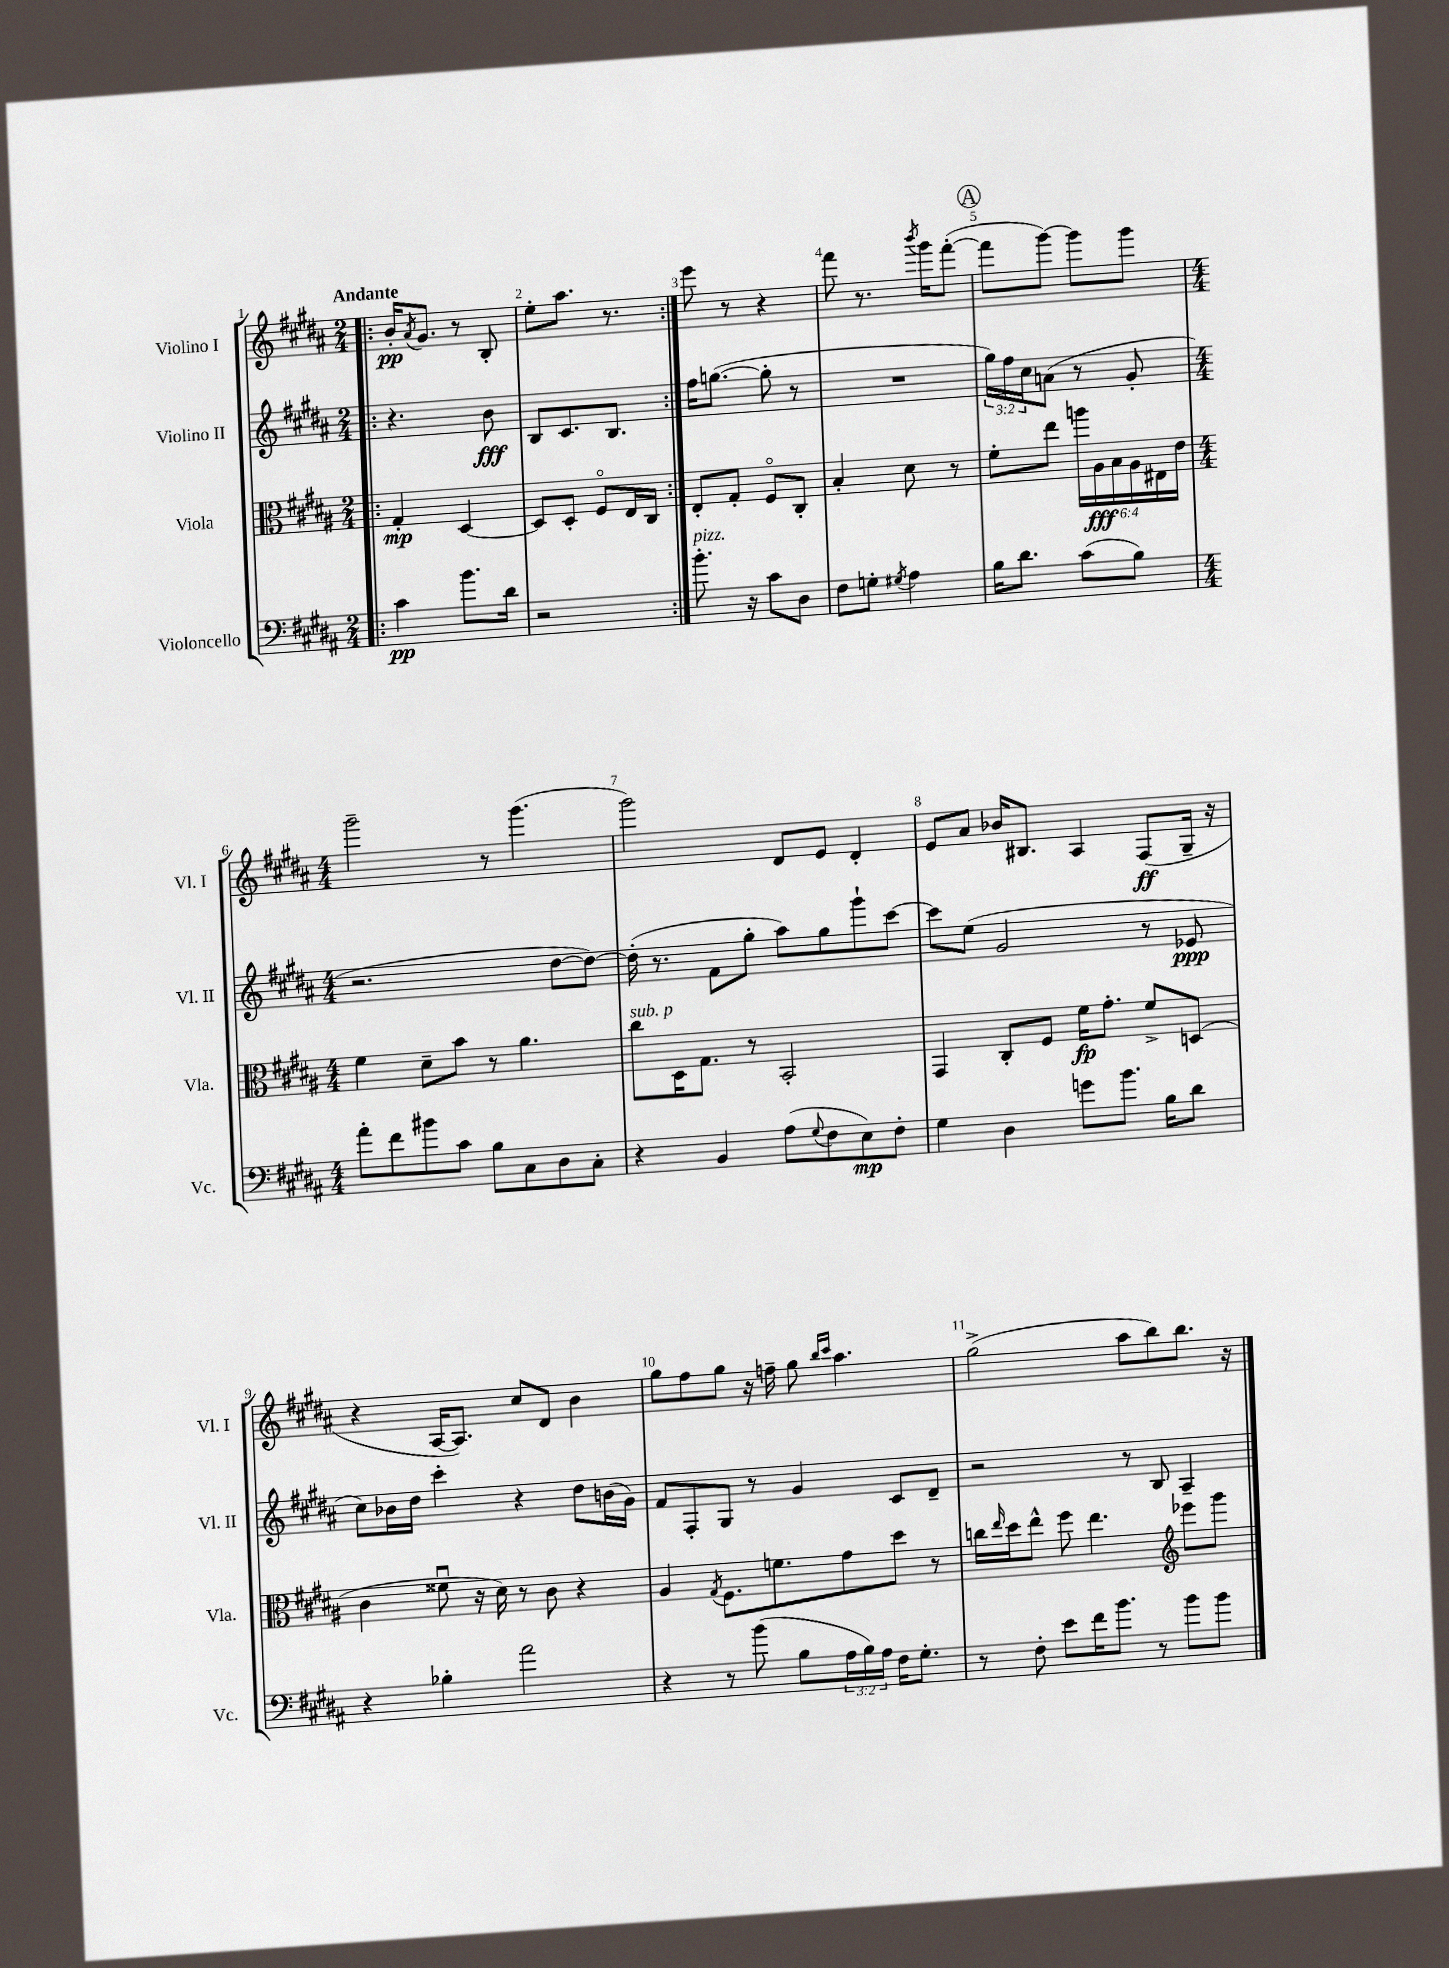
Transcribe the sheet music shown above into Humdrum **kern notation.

**kern	**kern	**kern	**kern
*staff4	*staff3	*staff2	*staff1
*clefF4	*clefC3	*clefG2	*clefG2
*k[f#c#g#d#a#]	*k[f#c#g#d#a#]	*k[f#c#g#d#a#]	*k[f#c#g#d#a#]
*M2/4	*M2/4	*M2/4	*M2/4
=!|:	=!|:	=!|:	=!|:
4c#	4G#'	4.r	16b'
.	.	.	8qa#
.	.	.	8.g#
8.b	[4D#	.	8r
.	.	8b	8B'
16d#	.	.	.
=	=	=	=
2r	8D#]	8B	8ee'
.	8D#'	8.c#	8.aa#
.	8F#o	.	.
.	.	8.B	8.r
.	16E	.	.
.	16C#	.	.
=:|!	=:|!	=:|!	=:|!
8.b'	8E'	16ff#	8eee
.	.	([8.gg	.
.	8G#'	.	8r
16r	.	.	.
8c#	8F#o	8gg']	4r
8D#	8C#'	8r	.
=	=	=	=
8F#	4B'	2r	8fff#
8G'	.	.	8.r
8qG#	.	.	.
4A#	8d#	.	.
.	.	.	8qbbb
.	.	.	16ggg#
.	8r	.	([8fff#'
=	=	=	=
16B	8f#'	24gg#)	8fff#]
.	.	24ff#	.
8.d#	.	.	.
.	.	24cc#	.
.	8ee	(8a	[8ggg#)
(8c#	24aa	8r	8ggg#]
.	24A#	.	.
.	24B	.	.
8B)	24A#	8g#'	8ggg#
.	24E#	.	.
.	24e	.	.
=	=	=	=
*M4/4	*M4/4	*M4/4	*M4/4
8a#'	4f#	2.r	2ggg#~
8f#	.	.	.
8b#	8d#~	.	.
8c#	8b	.	.
8B	8r	.	8r
8C#	4.a#	.	(4.ggg#
8D#	.	[8dd#	.
8C#'	.	8dd#_)	.
=	=	=	=
4r	8cc#	(16dd#']	2ggg#)
.	.	8.r	.
.	16D#	.	.
.	8.G#	.	.
4BB	.	8f#	.
.	8r	8gg#'	.
(8A#	2BB'	8aa#)	8d#
8qqG#	.	.	.
8F#	.	8gg#	8e
8E)	.	8ggg#`	4d#'
8F#'	.	[8ccc#	.
=	=	=	=
4G#	4GG#	8ccc#]	8e
.	.	(8ee	8a#
4D#	8C#'	2g#	16b-
.	.	.	8.B#
.	8F#	.	.
8g	16f#	.	4A#
.	8.g#'	.	.
8.b	.	.	.
.	8f#^	8r	(8F#
16B	.	.	.
8d#	(8D	8e-	16G#~
.	.	.	16r
=	=	=	=
4r	4c#	8cc#)	4r
.	.	16b-	.
.	.	16dd#	.
4B-'	8f##u	4ccc#'	[16A#
.	.	.	8.A#])
.	16r	.	.
.	16d#)	.	.
2a#	8r	4r	8cc#
.	8c#	.	8d#
.	4r	8dd#	4b
.	.	(16b	.
.	.	16g#)	.
=	=	=	=
4r	4A#	8f#	8gg#
.	.	8F#'	8ff#
.	8qG#	.	.
8r	8.F#	8G#	8gg#
(8b	.	8r	16r
.	8.f	.	16ff~
8B	.	4g#	8gg#
.	.	.	16qqbb
.	.	.	16qqccc#
24A#	8g#	.	4.aa#
24B)	.	.	.
24A#	.	.	.
16F#	8dd#	8c#	.
8.G#'	.	.	.
.	8r	8d#~	.
=	=	=	=
8r	16cc	2r	(2gg#^
.	16qqee	.	.
.	16dd#	.	.
8F#'	8ee^^	.	.
8e	8ff#	.	.
16f#	4.ee	.	.
8.b	.	.	.
.	.	8r	8aa#
8r	.	8B	8bb)
*	*clefG2	*	*
8b	8eee-	4A#~	8.bb
8b	8ggg#	.	.
.	.	.	16r
==	==	==	==
*-	*-	*-	*-
